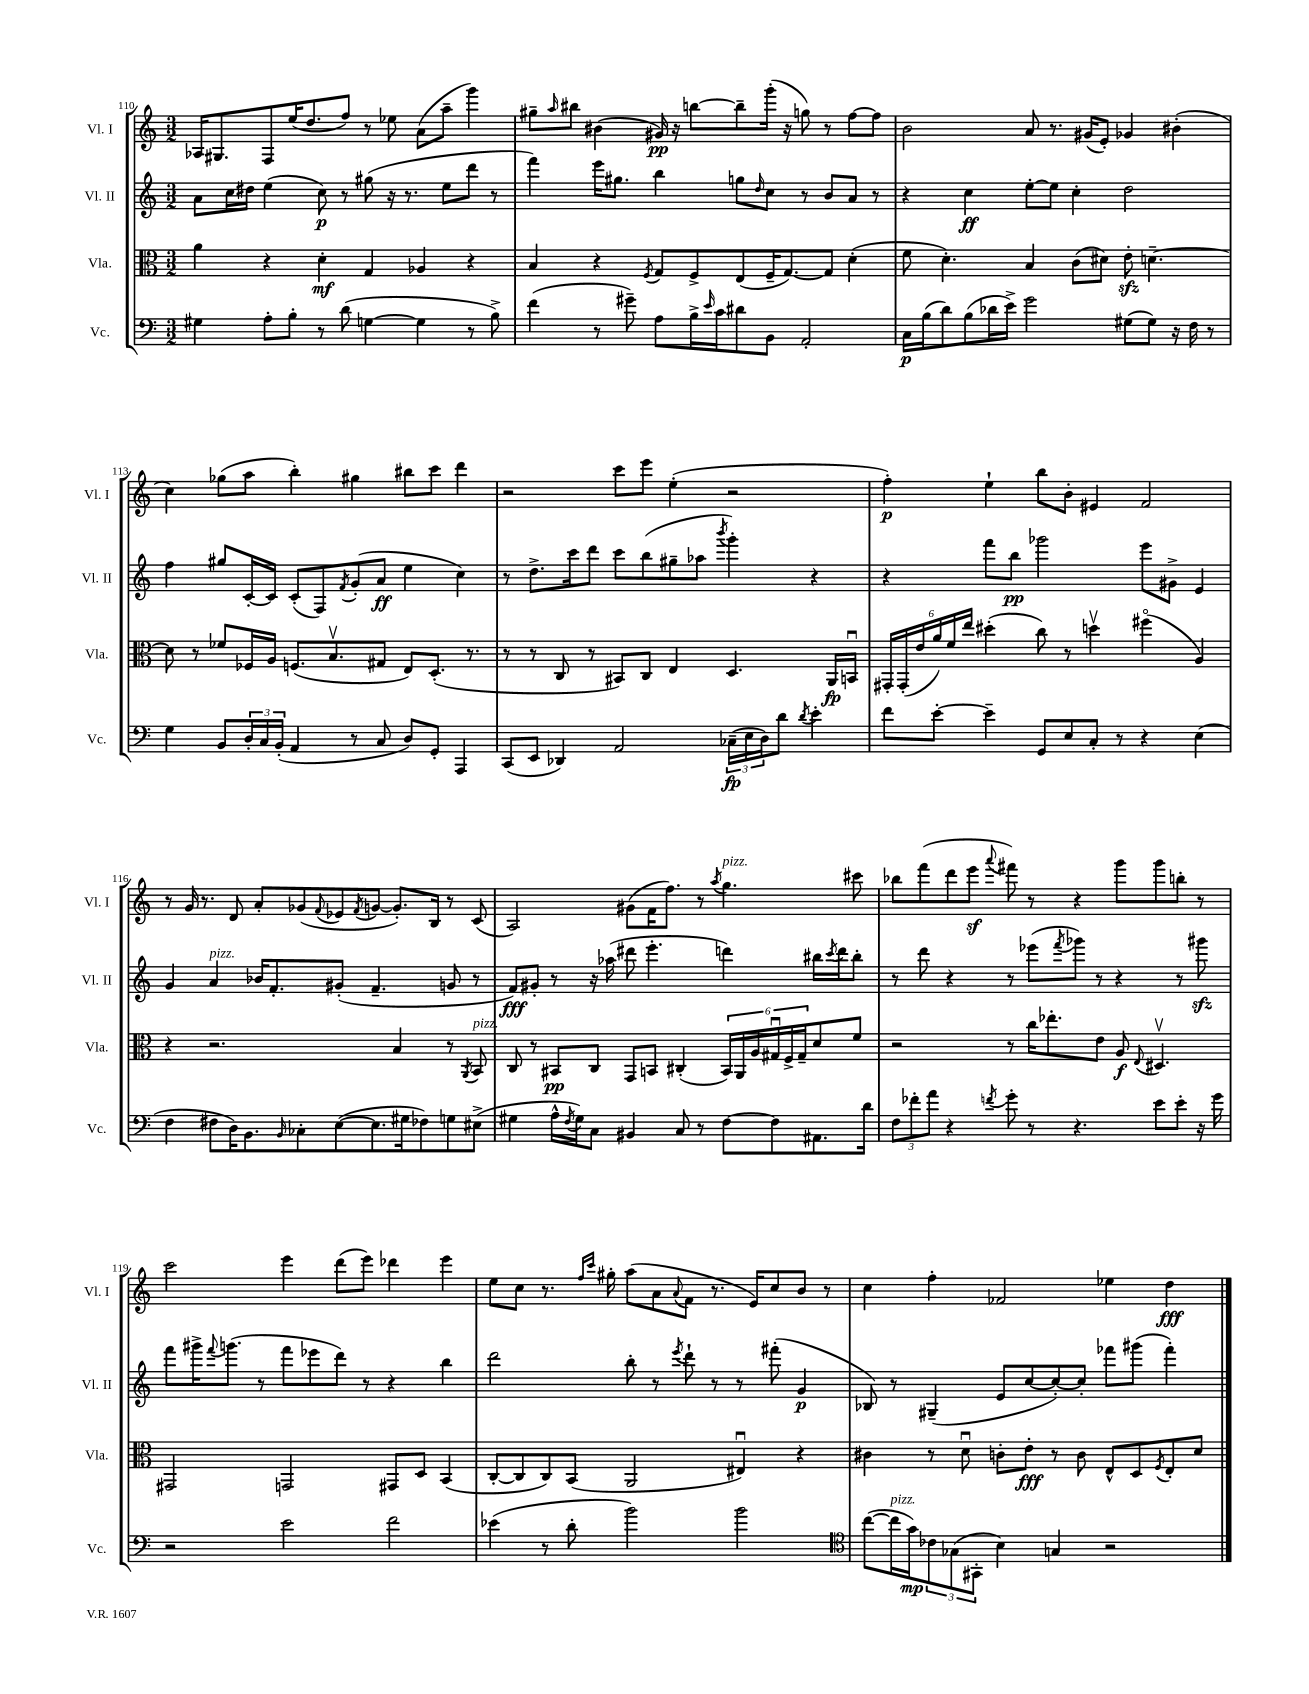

**kern	**kern	**kern	**kern
*staff4	*staff3	*staff2	*staff1
*clefF4	*clefC3	*clefG2	*clefG2
*k[]	*k[]	*k[]	*k[]
*M3/2	*M3/2	*M3/2	*M3/2
4G#	4a	8a	16A-
.	.	.	8.G#
.	.	16cc	.
.	.	16dd#	.
8A'	4r	(4ee	8F
8B'	.	.	(16ee
.	.	.	8.dd
8r	4d'	8cc)	.
(8d	.	8r	8ff)
[4G	4G	(8gg#	8r
.	.	16r	8ee-
.	.	8.r	.
4G]	4A-	.	(8a
.	.	8ee	8aa~
8r	4r	8ddd	4ggg)
8B^)	.	8r	.
=	=	=	=
(4f	4B	4fff)	8gg#~
.	.	.	16qqaa
.	.	.	8bb#
8r	4r	16eee	(4b#
.	.	8.gg#	.
8g#~)	.	.	.
.	8qF	.	.
8A	8G	4bb	16g#)
.	.	.	16r
16B^	8F^	.	[8bb
16qqe	.	.	.
16c	.	.	.
8d#	(8E	8gg	8bb~]
.	.	16qqdd	.
8BB	16F~	8cc	(16ggg'
.	[8.G)	.	16r
2AA'	.	8r	8gg)
.	8G]	8b	8r
.	(4d'	8a	[8ff
.	.	8r	8ff]
=	=	=	=
16C	8f	4r	2b
(16B	.	.	.
8d)	4.d')	.	.
(8B	.	4cc	.
16d-	.	.	.
16e^)	.	.	.
2g	4B	[8ee'	8a
.	.	8ee]	8.r
.	(8c	4cc'	.
.	.	.	(16g#
.	8d#)	.	8e')
(8G#	8e'	2dd	4g-
8G#)	[4.d~	.	.
16r	.	.	(4b#'
16F	.	.	.
8r	.	.	.
=	=	=	=
4G	8d]	4ff	4cc)
.	8r	.	.
8BB	8f-	8gg#	(8gg-
24D'	16F-	[16c'	8aa
24C	.	.	.
.	16A	16c]	.
(24BB'	.	.	.
4AA	(8.F	(8c'	4bb')
.	.	8F)	.
.	8.Bv	.	.
.	.	8qf	.
8r	.	(8g'	4gg#
8C	8G#	8a	.
8D)	8E)	4ee	8bb#
8GG'	(8.D'	.	8ccc
4AAA	.	4cc)	4ddd
.	8.r	.	.
=	=	=	=
(8CC	8r	8r	2r
8EE	8r	8.dd^	.
4DD-)	8C	.	.
.	.	16ccc	.
.	8r	8ddd	.
2AA	8BB#)	8ccc	8ccc
.	8C	(8bb	8eee
.	4E	8gg#~	(4ee'
.	.	8aa-	.
.	.	8qbbb	.
(24C-~	4.D	4ggg')	2r
24E	.	.	.
24D)	.	.	.
8d	.	.	.
8qd	.	.	.
4e'	.	4r	.
.	16AA	.	.
.	16BBu	.	.
=	=	=	=
8f	24GG#'	4r	4ff')
.	(24GG#'	.	.
.	24e	.	.
[8e'	24a)	.	.
.	24f	.	.
.	24ee	.	.
4e~]	(4dd#'	8fff	4ee`
.	.	8bb	.
8GG	8cc)	2ggg-	8bb
8E	8r	.	8b'
8C'	4ddv	.	4e#
8r	.	.	.
4r	(4ff#o	8eee	2f
.	.	8g#^	.
(4E	4A)	4e	.
=	=	=	=
4F	4r	4g	8r
.	.	.	16g
.	.	.	8.r
8F#	2.r	4a	.
16D)	.	.	8d
8.BB	.	.	.
.	.	16b-	8a'
.	.	8.f'	.
16qqBB	.	.	.
8C-'	.	.	(8g-
.	.	.	8qqf
([8E	.	(8g#'	8e-
.	.	.	8qf
8.E]	.	4.f~	[8g
.	4B	.	8.g'])
16G#	.	.	.
8F-)	.	.	.
.	.	.	16B
8G	8r	8g	8r
.	8qAA	.	.
(8E#^	8BB	8r	(8c
=	=	=	=
4G#	8C	8f)	2A)
.	8r	8g#'	.
16A^^	8BB#	8r	.
8qF	.	.	.
16G#)	.	.	.
8C	8C	16r	.
.	.	(16aa-	.
4BB#	8GG	8ddd#	(8g#
.	8BB	4.eee'	16f
.	.	.	8.ff)
8C	(4C#'	.	.
8r	.	.	8r
.	.	.	8qaa
[8F	24BB)	4ddd)	4.gg
.	24AA	.	.
.	24A	.	.
8F]	24G#u	.	.
.	24F^	.	.
.	24G#~	.	.
8.AA#	8d	16bb#	.
.	.	8qccc	.
.	.	16ddd	.
.	8f	8bb#'	8ccc#
16d	.	.	.
=	=	=	=
12F	2r	8r	8bb-
12f-'	.	.	.
.	.	8ddd	(8fff
12a	.	.	.
4r	.	4r	8ddd
.	.	.	8eee
8qf	.	.	8qqaaa
8g'	8r	8r	8fff#)
8r	16cc	(8eee-	8r
.	8.ee-'	.	.
.	.	8qfff	.
4.r	.	8ggg-)	4r
.	8e	8r	.
.	8A	4r	8ggg
.	8qqE	.	.
8e	4.D#v	.	8ggg
8e'	.	8r	8bb'
16r	.	8ggg#	8r
16g	.	.	.
=	=	=	=
2r	2GG#	8fff	2ccc
.	.	16ggg#^	.
.	.	8qqfff	.
.	.	(8.ggg	.
.	.	8r	.
2e	2GG	8fff	4eee
.	.	8eee-	.
.	.	8ddd)	(8ddd
.	.	8r	8eee)
2f	8GG#	4r	4ddd-
.	8D	.	.
.	(4BB	4bb	4eee
=	=	=	=
(4e-	[8C'	2ddd	8ee
.	8C]	.	8cc
8r	8C)	.	8.r
8d'	(8BB	.	.
.	.	.	16qqff
.	.	.	16qqccc
.	.	.	16gg#'
2b)	2AA	8bb'	(8aa
.	.	8r	8a
.	.	8qeee	8qqa
.	.	8ddd`	8f
.	.	8r	8.r
2b	4E#u)	8r	.
.	.	.	16e)
.	.	(8fff#'	8cc
.	4r	4g	8b
.	.	.	8r
=	=	=	=
*clefC4	*	*	*
([8cc	4c#	8B-)	4cc
16cc]	.	8r	.
16g)	.	.	.
12c-	8r	(4G#~	4ff'
(12G-	.	.	.
.	8du	.	.
12GG#'	.	.	.
4B)	8c'	8e	2f-
.	8e'	[8cc	.
4G	8r	8cc'_)	.
.	8c	8cc']	.
2r	8E^^	8fff-	4ee-
.	8D	(8ggg#	.
.	8qF	.	.
.	8E'	4fff-')	4dd
.	8d	.	.
==	==	==	==
*-	*-	*-	*-
